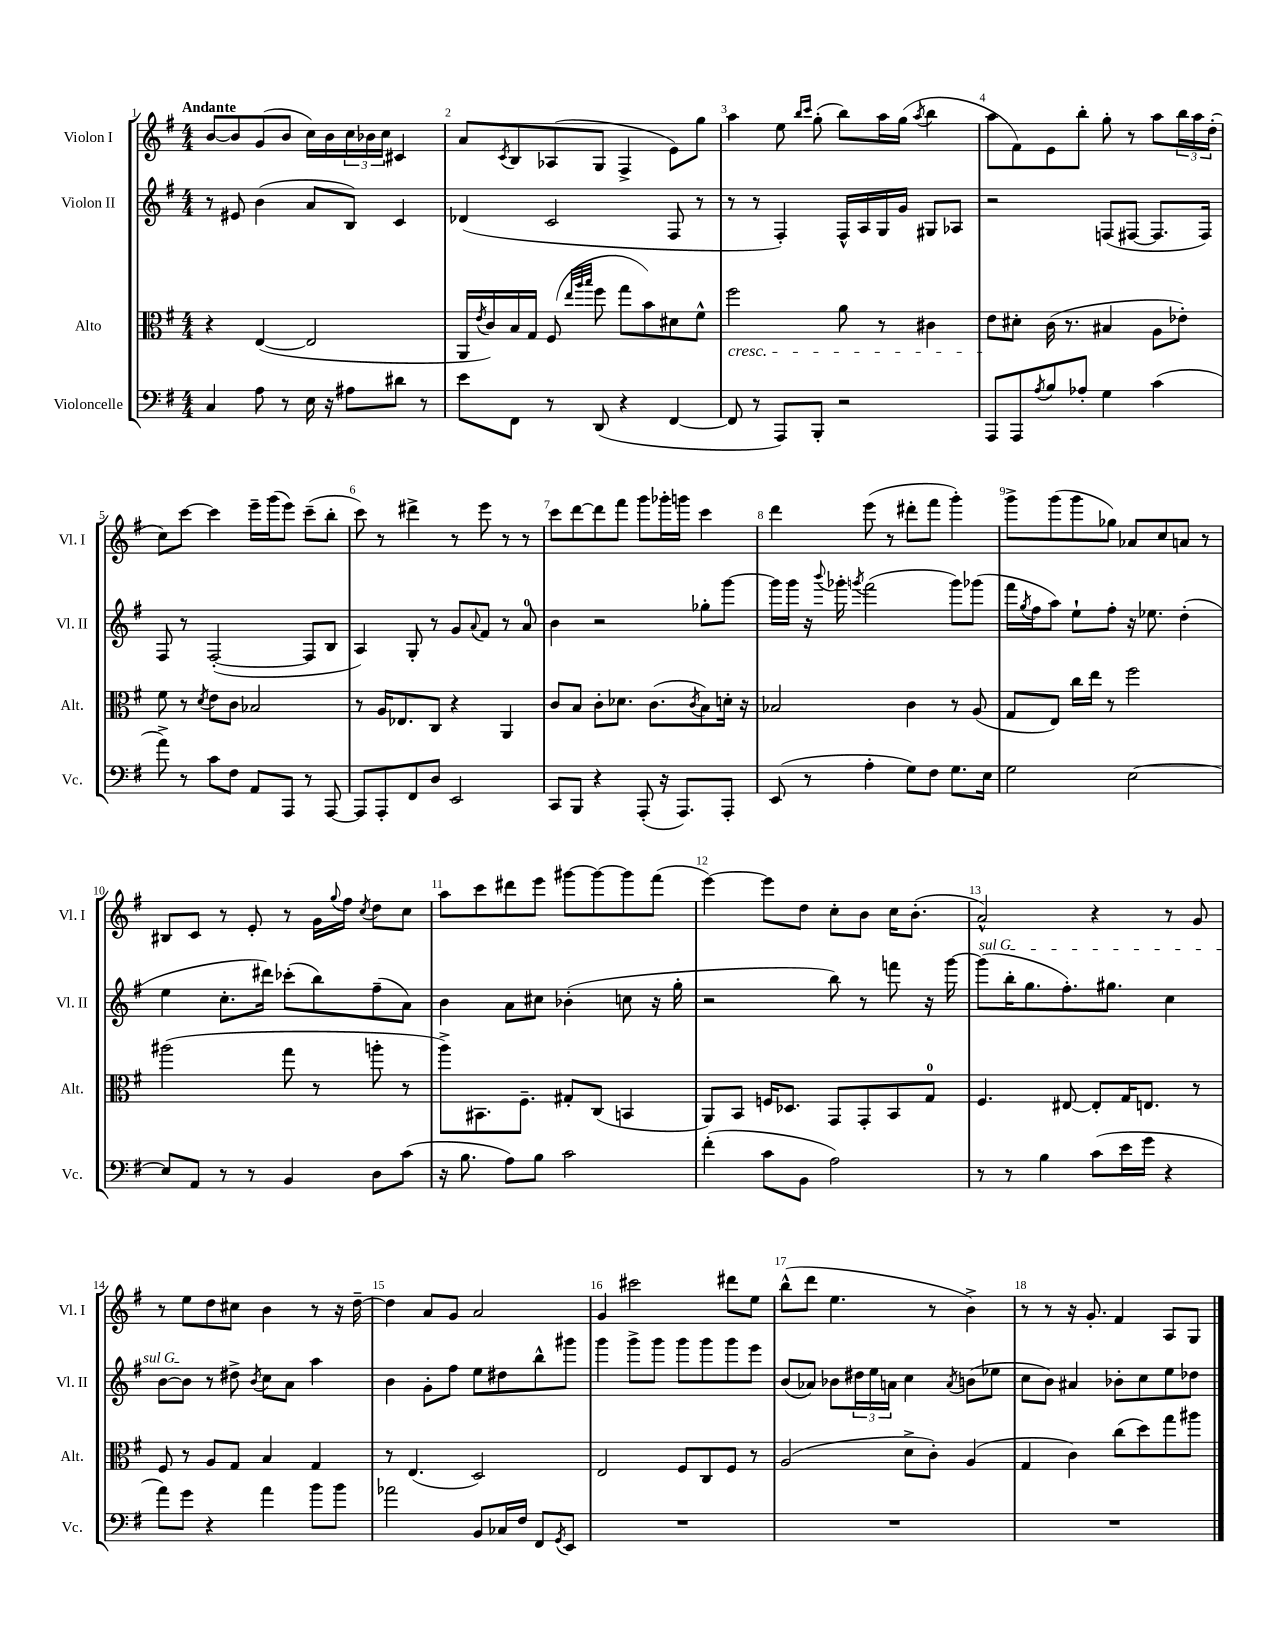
<<
\new StaffGroup <<
\new Staff = "s0" \with { instrumentName = "Violon I" shortInstrumentName = "Vl. I" } {
    \clef treble \key g \major \numericTimeSignature \time 4/4 \tempo "Andante"
    b'8~ b'8 g'8( b'8 c''16) b'16 \tuplet 3/2 { c''16 bes'16 c''16 } cis'4 |
    a'8 \acciaccatura { c'8 } b8 aes8( g8 fis4-> e'8) g''8 |
    a''4 e''8 \grace { b''16 c'''16 } g''8-.( b''8) a''16 g''16( \acciaccatura { a''8 } b''4 |
    a''8 fis'8) e'8 b''8-. g''8-. r8 a''8 \tuplet 3/2 { b''16 a''16 d''16-.( } |
    c''8) c'''8~ c'''4 e'''16-- g'''16( e'''8) c'''8--( b''8-. |
    c'''8) r8 dis'''4-> r8 e'''8 r8 r8 |
    c'''8 d'''8~ d'''8 fis'''8 g'''8 ges'''16-. g'''16 c'''4 |
    d'''4 e'''8( r8 dis'''8-. fis'''8 g'''4-.) |
    g'''8-> g'''8( g'''8 ges''8) aes'8 c''8 a'8 r8 |
    bis8 c'8 r8 e'8-. r8 g'16 \appoggiatura { g''8 } fis''16 \acciaccatura { c''8 } d''8 c''8 |
    a''8 c'''8 dis'''8 e'''8 gis'''8~ gis'''8~ gis'''8 fis'''8( |
    e'''4~) e'''8 d''8 c''8-. b'8 c''16 b'8.-.( |
    a'2-^) r4 r8 g'8 |
    r8 e''8 d''8 cis''8 b'4 r8 r16 d''16~-- |
    d''4 a'8 g'8 a'2 |
    g'4 cis'''2 dis'''8 e''8 |
    b''8-^( d'''8 e''4. r8 b'4->) |
    r8 r8 r16 g'8.-. fis'4 a8 g8 \bar "|." |
}
\new Staff = "s1" \with { instrumentName = "Violon II" shortInstrumentName = "Vl. II" } {
    \clef treble \key g \major \numericTimeSignature \time 4/4
    r8 eis'8 b'4( a'8 b8) c'4 |
    des'4( c'2 fis8 r8 |
    r8 r8 fis4-.) fis16-^ a16 g16 g'16 gis8 aes8 |
    r2 f8( fis8~ fis8. fis16) |
    fis8 r8 fis2~-.( fis8 b8 |
    a4) g8-. r8 g'8 \appoggiatura { a'8 } fis'8 r8 a'8-0 |
    b'4 r2 ges''8-. g'''8~ |
    g'''16 g'''16 r16 \appoggiatura { b'''8 } ges'''16-. \acciaccatura { g'''8 } fis'''2( g'''8) ges'''8( |
    fis'''16 \acciaccatura { g''8 } fis''16 a''8) e''8-! fis''8-. r16 ees''8. d''4-.( |
    e''4 c''8.-. dis'''16) ces'''8-.( b''8) fis''8--( a'8) |
    b'4 a'8 cis''8 bes'4-.( c''8 r16 g''16-. |
    r2 b''8) r8 f'''8 r16 g'''16~ |
    \once \override TextSpanner.bound-details.left.text = \markup { \italic "sul G" } g'''8\startTextSpan( b''16-. g''8. fis''8.-.) gis''8. c''4 |
    b'8~ b'8\stopTextSpan r8 dis''8-> \acciaccatura { b'8 } c''8 a'8 a''4 |
    b'4 g'8-. fis''8 e''8 dis''8 b''8-^ gis'''8 |
    g'''4 g'''8-> g'''8 g'''8 g'''8 g'''8 e'''8 |
    b'8( aes'8) bes'8 \tuplet 3/2 { dis''16 e''16 a'16 } c''4 \acciaccatura { a'8 } b'8( ees''8 |
    c''8 b'8) ais'4 bes'8-. c''8 e''8 des''8 \bar "|." |
}
\new Staff = "s2" \with { instrumentName = "Alto" shortInstrumentName = "Alt." } {
    \clef alto \key g \major \numericTimeSignature \time 4/4
    r4 e4~( e2 |
    a,16 \acciaccatura { e'8 } c'16) b16 g16 fis8( \grace { e''32 a''32 b''32 } fis''8 g''8 b'8) dis'8 fis'8-^ |
    fis''2\cresc a'8 r8 cis'4 |
    e'8\! dis'8-. c'16( r8. bis4 a8 ees'8-.) |
    fis'8 r8 \acciaccatura { d'8 } e'8 c'8 bes2 |
    r8 a16 ees8. c8 r4 a,4 |
    c'8 b8 c'8-. des'8. c'8.( \acciaccatura { c'8 } b8) d'16-. r16 |
    bes2 c'4 r8 a8( |
    g8 e8) c''16 e''16 r8 fis''2 |
    ais''2( g''8 r8 a''8-. r8 |
    a''8->) bis,8. fis8.-- gis8-. c8( b,4 |
    a,8) b,8 f16 des8. g,8 g,8-. b,8 g8-0 |
    fis4. eis8~ eis8-. g16 e8. r8 |
    fis8 r8 a8 g8 b4 g4 |
    r8 e4.( d2) |
    e2 fis8 c8 fis8 r8 |
    a2( d'8-> c'8-.) a4( |
    g4 c'4) c''8( d''8) g''8 ais''8 \bar "|." |
}
\new Staff = "s3" \with { instrumentName = "Violoncelle" shortInstrumentName = "Vc." } {
    \clef bass \key g \major \numericTimeSignature \time 4/4
    c4 a8 r8 e16 r16 ais8 dis'8 r8 |
    e'8 fis,8 r8 d,8( r4 fis,4~ |
    fis,8 r8 a,,8) b,,8-. r2 |
    a,,8 a,,8 \acciaccatura { a8 } b8 aes8-. g4 c'4( |
    a'8->) r8 c'8 fis8 a,8 a,,8 r8 a,,8~ |
    a,,8 a,,8-. fis,8 d8 e,2 |
    c,8 b,,8 r4 a,,8-.( r16 a,,8.) a,,8-. |
    e,8( r8 a4-. g8) fis8 g8. e16 |
    g2 e2~ |
    e8 a,8 r8 r8 b,4 d8 c'8( |
    r16 b8. a8) b8 c'2 |
    fis'4-.( c'8 b,8 a2) |
    r8 r8 b4 c'8( e'16 g'16 r4 |
    a'8) g'8 r4 a'4 b'8 b'8 |
    aes'2 b,8 ces16 fis16 fis,8 \acciaccatura { g,8 } e,8 |
    R1 |
    R1 |
    R1 \bar "|." |
}
>>
>>
\layout { \context { \Score \override BarNumber.break-visibility = ##(#f #t #t) barNumberVisibility = #all-bar-numbers-visible } }
